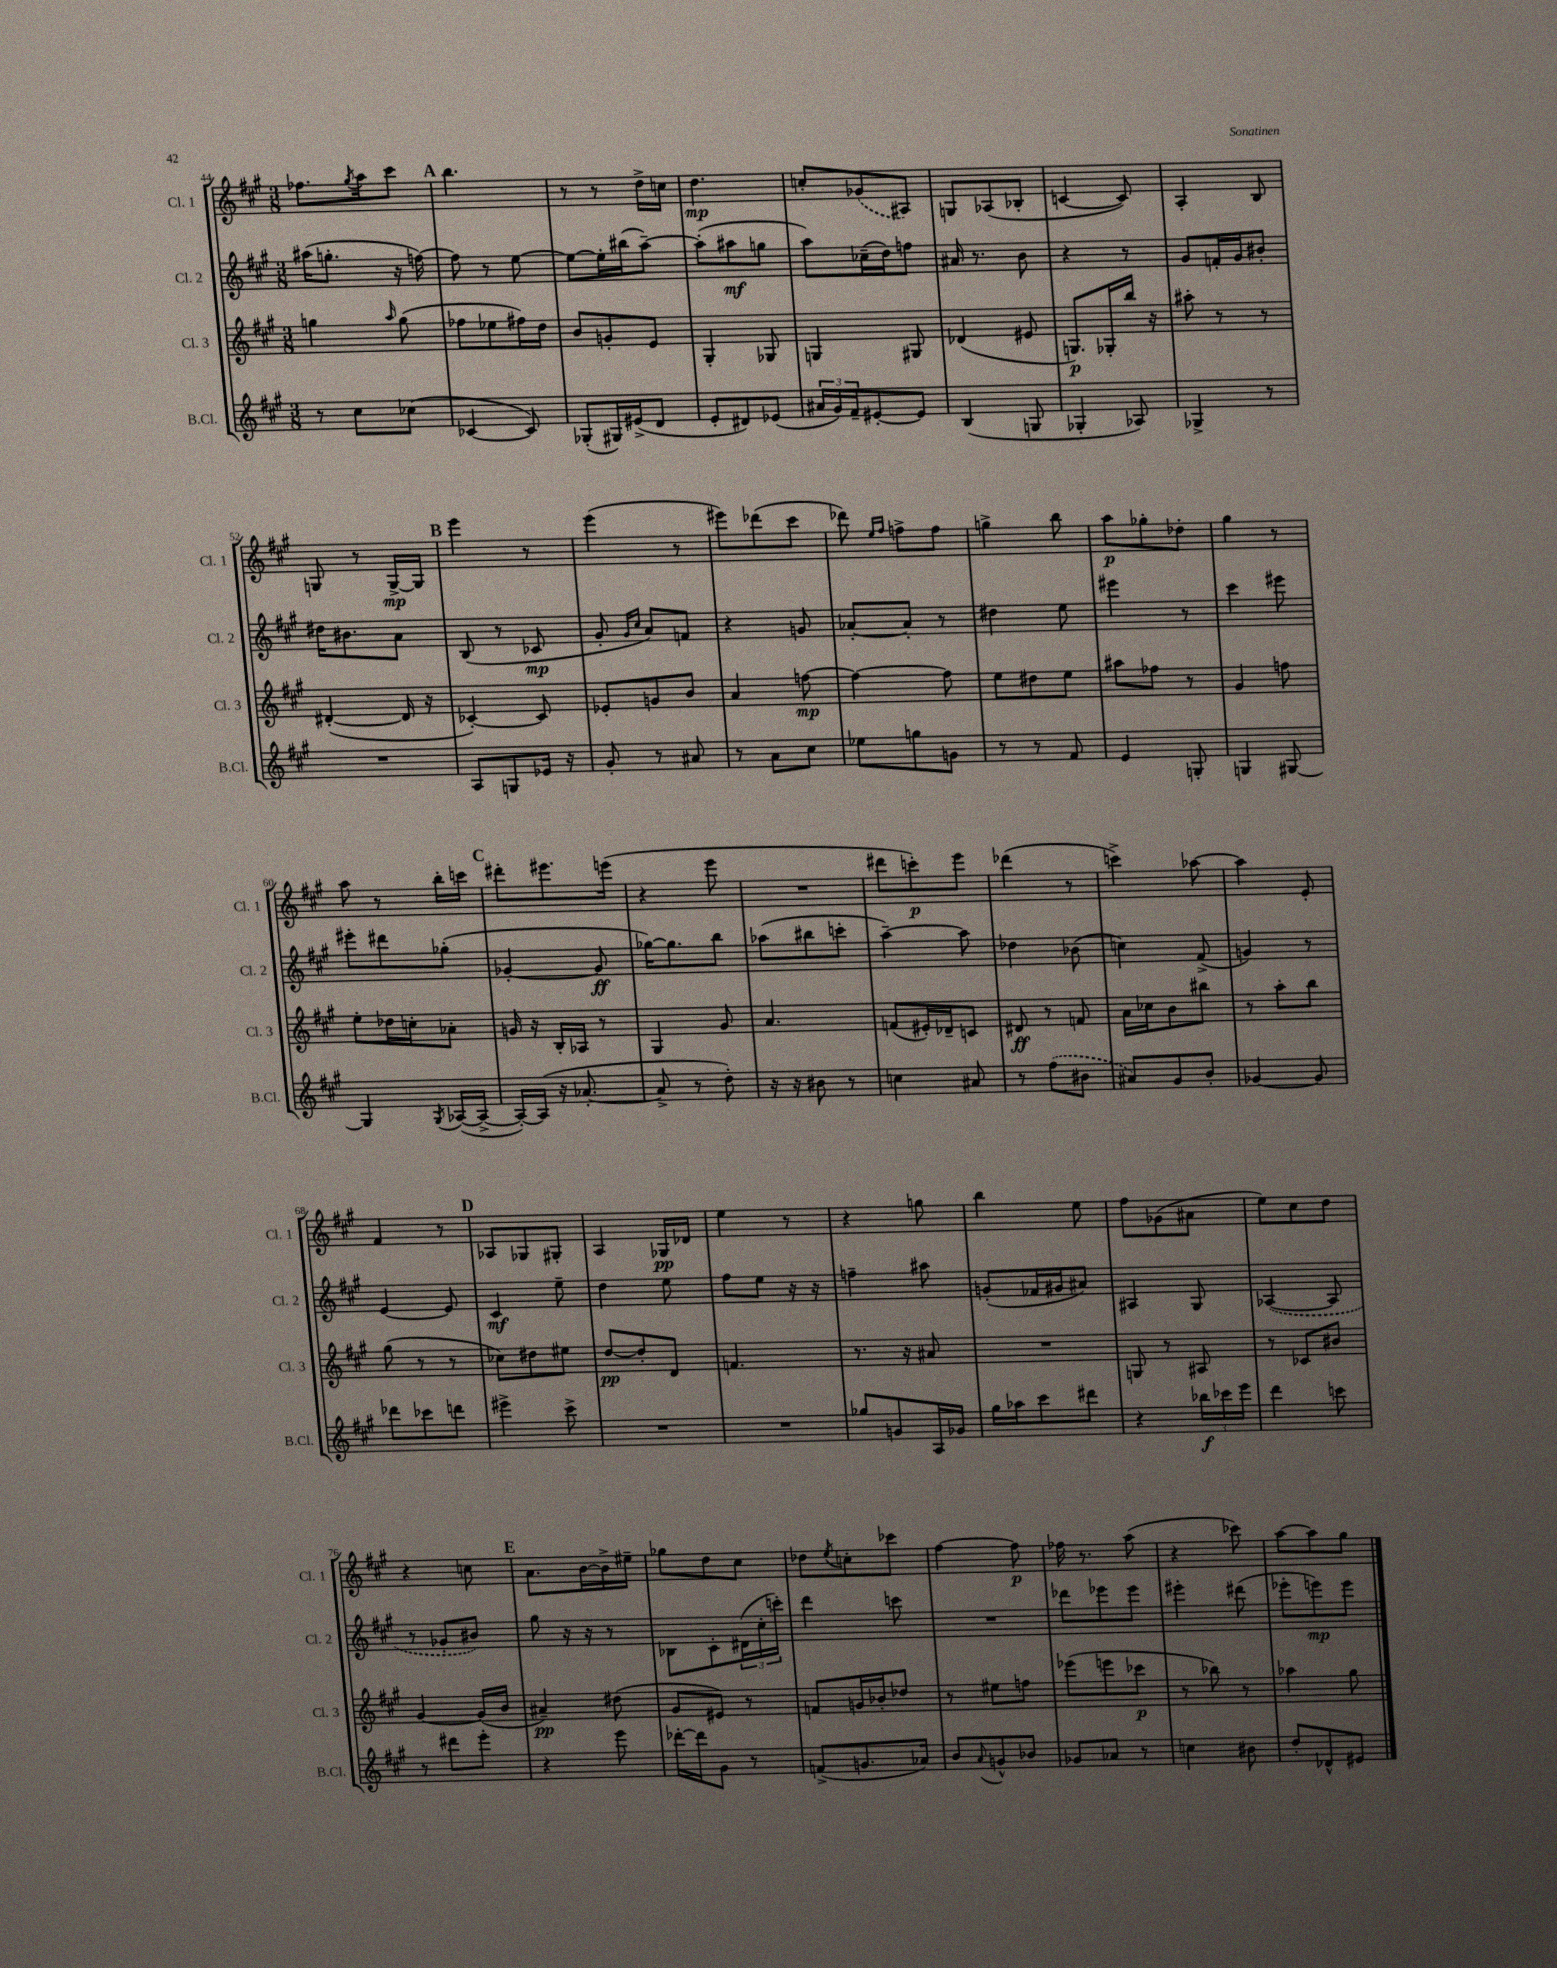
<<
\new StaffGroup <<
\new Staff = "s0" \with { instrumentName = "Cl. 1" shortInstrumentName = "Cl. 1" } {
    \clef treble \key a \major \numericTimeSignature \time 3/8
    fes''8. \acciaccatura { gis''8 } a''16 cis'''8 |
    \mark \markup { \bold "A" } b''4. |
    r8 r8 d''16-> c''16 |
    d''4.\mp |
    c''8-. \once \slurDashed ges'8( ais8) |
    g8 aes8( bes8-. |
    c'4~ c'8) |
    a4-. b8 |
    g8 r8 g16~->\mp g16 |
    \mark \markup { \bold "B" } e'''4 r8 |
    e'''4( r8 |
    eis'''8) des'''8( cis'''8 |
    des'''8) \grace { e''16 fis''16 } f''8-> f''8 |
    g''4-> b''8 |
    a''8\p ges''8-. des''8-. |
    gis''4 r8 |
    a''8 r8 b''16-. c'''16 |
    \mark \markup { \bold "C" } dis'''8-. eis'''8. e'''16( |
    r4 e'''8 |
    R4. |
    dis'''8 c'''8-.\p) e'''8 |
    des'''4( r8 |
    c'''4->) aes''8~ |
    aes''4 e'8-. |
    fis'4 r8 |
    \mark \markup { \bold "D" } aes8 ges8 gis8-. |
    a4 ges16\pp des'16 |
    e''4 r8 |
    r4 g''8 |
    b''4 e''8 |
    fis''8 ges'8( ais'8 |
    e''8) cis''8 d''8 |
    r4 c''8 |
    \mark \markup { \bold "E" } a'8. b'16~ b'16-> eis''16-- |
    ges''8 d''8 cis''8 |
    des''8 \acciaccatura { e''8 } c''8-. ces'''8 |
    fis''4~ fis''8\p |
    fes''16 r8. a''8( |
    r4 ces'''8) |
    a''8~ a''8 gis''8 \bar "|." |
}
\new Staff = "s1" \with { instrumentName = "Cl. 2" shortInstrumentName = "Cl. 2" } {
    \clef treble \key a \major \numericTimeSignature \time 3/8
    ais''16( g''8.-. r16 f''16~) |
    \mark \markup { \bold "A" } f''8 r8 e''8~ |
    e''8~ e''16-. bis''16( a''8~--) |
    a''8-.( ais''8\mf g''8 |
    a''8) ces''16--( d''16) f''8 |
    ais'16 r8. b'8 |
    r4 r8 |
    gis'8 f'16-. gis'16 bis'8-. |
    dis''16 bis'8. a'8 |
    \mark \markup { \bold "B" } b8( r8 ces'8\mp |
    gis'8-. \grace { gis'16 cis''16 } a'8) f'8 |
    r4 g'8 |
    aes'8~-. aes'8-. r8 |
    dis''4 e''8 |
    eis'''4 r8 |
    cis'''4 eis'''8 |
    eis'''8-. dis'''8 ges''8-.( |
    \mark \markup { \bold "C" } ges'4~-. ges'8\ff |
    ges''16~) ges''8. b''8 |
    aes''8( bis''8 c'''8-. |
    a''4~--) a''8 |
    des''4 bes'8( |
    c''4) fis'8->( |
    g'4) r8 |
    e'4~ e'8 |
    \mark \markup { \bold "D" } cis'4\mf e''8-- |
    d''4 e''8 |
    fis''8 e''8 r16 r16 |
    f''4-- ais''8 |
    g'8-.( fes'16 gis'16 ais'8) |
    ais4 gis8 |
    \once \slurDashed aes4~( aes8 |
    r8 ges'8-. bis'8) |
    \mark \markup { \bold "E" } gis''8 r16 r16 r8 |
    bes8 cis'8-. \tuplet 3/2 { dis'16( cis''16-. c'''16-.) } |
    d'''4 c'''8 |
    R4. |
    des'''8 ees'''8 ees'''8 |
    eis'''4-. dis'''8( |
    ees'''8-. e'''8\mp) e'''8 \bar "|." |
}
\new Staff = "s2" \with { instrumentName = "Cl. 3" shortInstrumentName = "Cl. 3" } {
    \clef treble \key a \major \numericTimeSignature \time 3/8
    g''4 \grace { a''16 } g''8( |
    \mark \markup { \bold "A" } fes''8 ees''8 fis''16) d''16 |
    b'8 g'8-. e'8 |
    gis4-. ges8 |
    g4 gis8 |
    des'4( eis'8 |
    g8.\p) ges16-. b''16 r16 |
    ais''8-. r8 r8 |
    dis'4~-.( dis'16 r16 |
    \mark \markup { \bold "B" } ces'4~-.) ces'8 |
    ees'8-. g'8 b'8 |
    a'4 f''8~\mp |
    f''4~ f''8 |
    e''8 dis''8 e''8 |
    ais''8 fes''8 r8 |
    gis'4 f''8 |
    e''8-. des''16 c''16-. aes'8-. |
    \mark \markup { \bold "C" } g'16 r16 b16-. aes16 r8 |
    gis4 gis'8 |
    a'4. |
    f'8( eis'16-.) des'16-- c'8 |
    dis'8\ff r8 f'8 |
    a'16 ces''16 b'8 bis''8 |
    r8 a''8-. b''8 |
    gis''8( r8 r8 |
    \mark \markup { \bold "D" } ces''8) dis''8 eis''8 |
    d''8~\pp d''8-. d'8 |
    f'4. |
    r8. r16 ais'8 |
    R4. |
    g8 r8 ais8 |
    r8 ces'8 bis'8 |
    gis'4~ gis'16( b'16 |
    \mark \markup { \bold "E" } ais'4--\pp) dis''8( |
    gis'8 eis'8) r8 |
    f'8 g'16 bes'16-. des''8 |
    r8 eis''8 f''8 |
    ees'''8( e'''8 ces'''8\p |
    r8 bes''8) r8 |
    aes''4 gis''8 \bar "|." |
}
\new Staff = "s3" \with { instrumentName = "B.Cl." shortInstrumentName = "B.Cl." } {
    \clef treble \key a \major \numericTimeSignature \time 3/8
    r8 cis''8 ces''8( |
    \mark \markup { \bold "A" } ces'4~ ces'8) |
    ges8-.( gis16) eis'16->( d'8 |
    e'8-. dis'8) ees'8( |
    \tuplet 3/2 { ais'16 gis'16) fis'16-- } eis'8~-. eis'8 |
    b4( g8 |
    ges4-. aes8) |
    ges4-> r8 |
    R4. |
    \mark \markup { \bold "B" } a8 g8 ees'16 r16 |
    gis'8-. r8 ais'8 |
    r8 a'8 cis''8 |
    ees''8 g''8 g'8 |
    r8 r8 fis'8 |
    e'4 g8-. |
    g4 gis8~ |
    gis4 \acciaccatura { gis8 } aes16~( aes16~-> |
    \mark \markup { \bold "C" } aes16~-.) aes16( r16 aes'8.~-. |
    aes'8-> r8 d''8-.) |
    r16 r16 bis'8 r8 |
    c''4 ais'8 |
    r8 \once \slurDashed fis''8( bis'8 |
    ais'8) gis'8 b'8-. |
    ges'4~ ges'8 |
    des'''8 ces'''8 d'''8 |
    \mark \markup { \bold "D" } eis'''4-> cis'''8-> |
    R4. |
    R4. |
    ges''8 g'8 a16 ges'16 |
    gis''16 aes''16 cis'''8 dis'''8 |
    r4 \tuplet 3/2 { bes''16\f ces'''16 e'''16 } |
    d'''4 c'''8 |
    r8 dis'''8 e'''8-. |
    \mark \markup { \bold "E" } r4 e'''8 |
    des'''16~-. des'''16 gis'8 r8 |
    f'8->( g'8. aes'16) |
    b'8 \appoggiatura { a'8 } g'8-^ bes'8 |
    ges'8 aes'8 r8 |
    c''4 bis'8 |
    d''8-. des'8-^ eis'8 \bar "|." |
}
>>
>>
\layout { \context { \Score currentBarNumber = #44 } }
